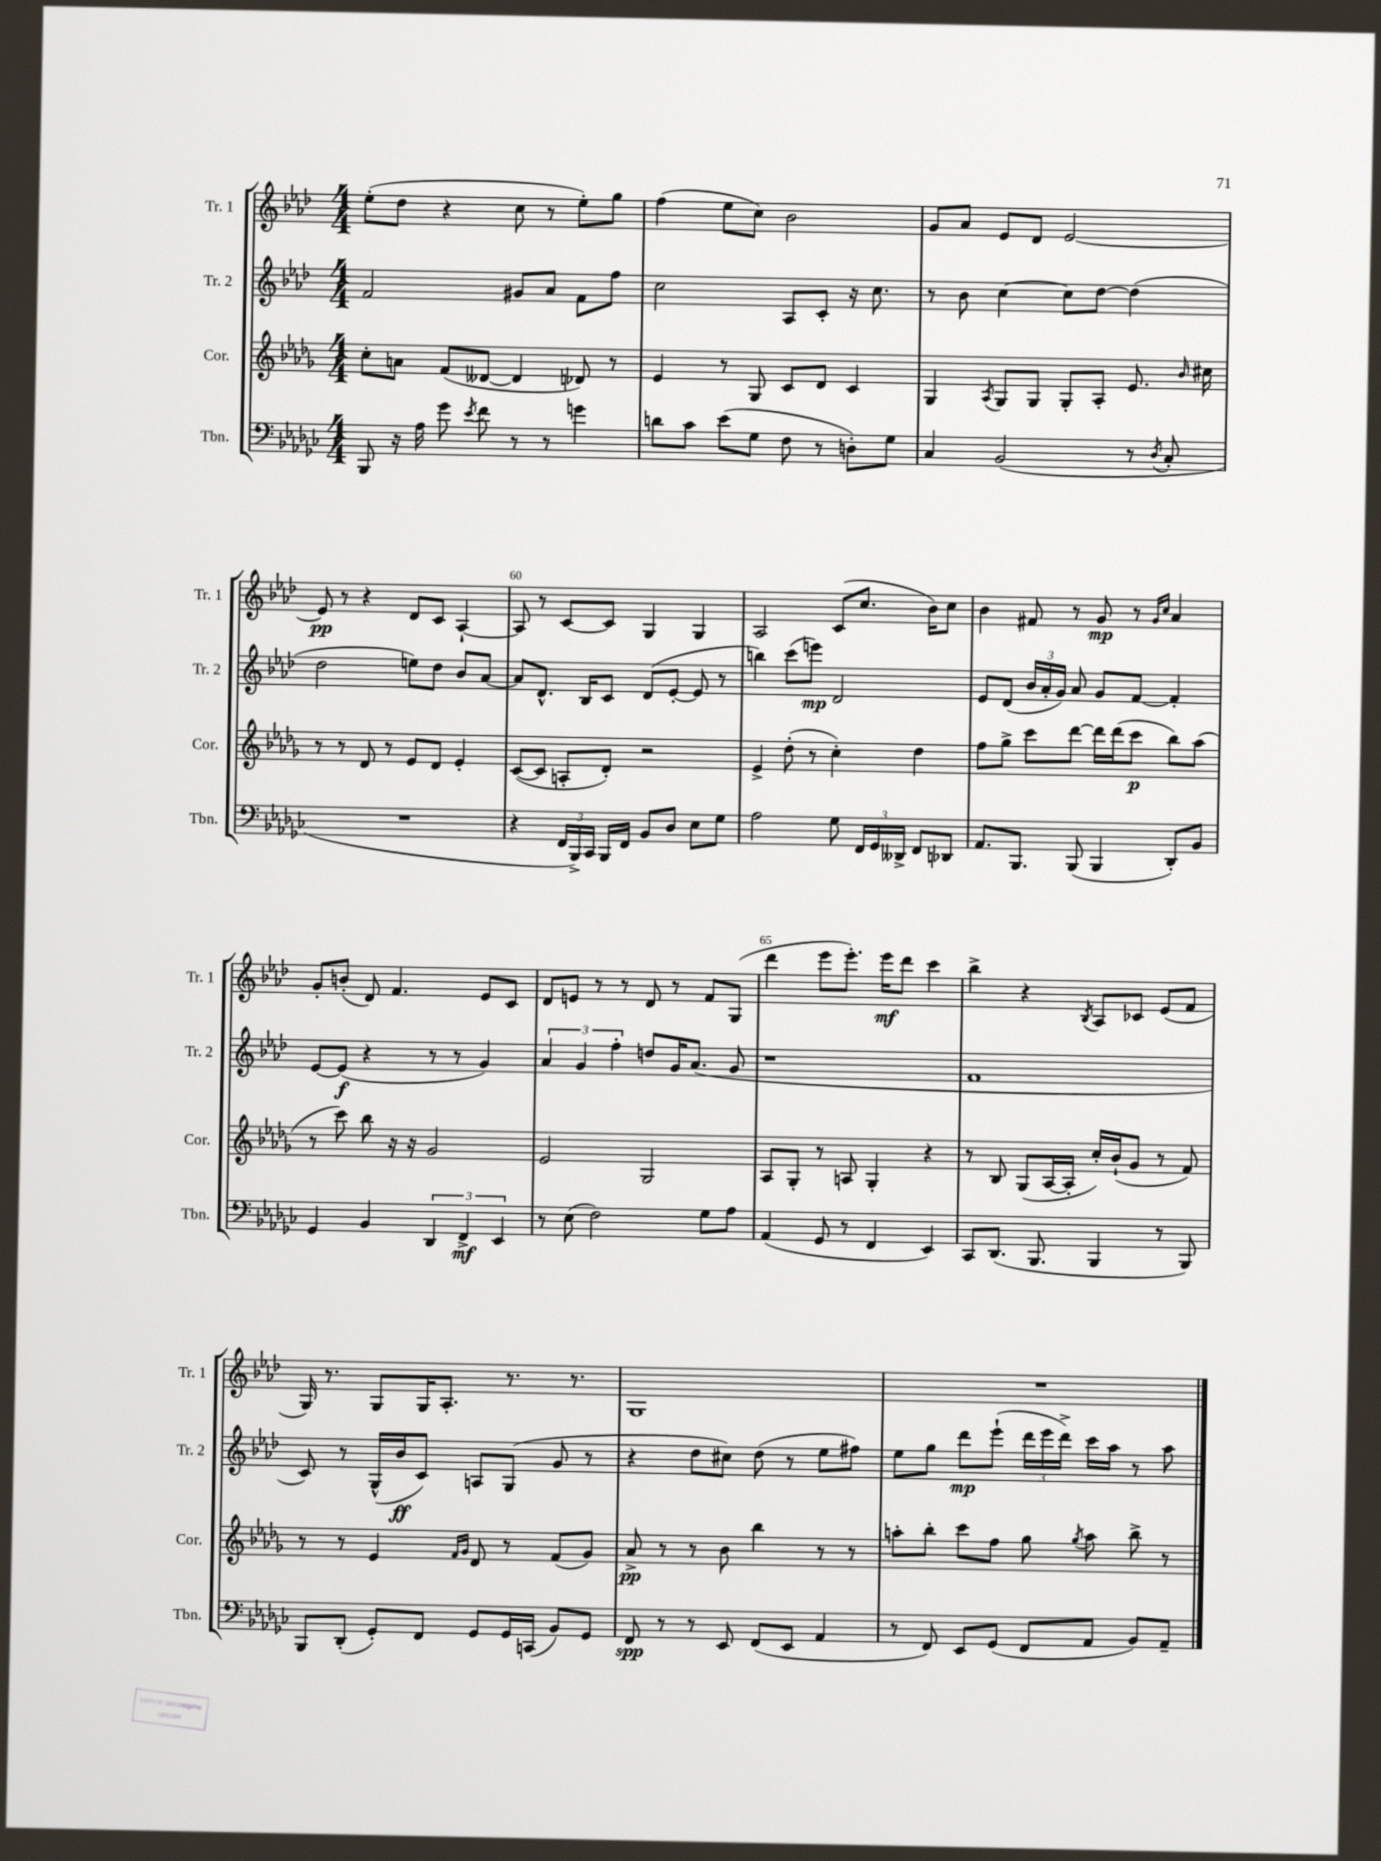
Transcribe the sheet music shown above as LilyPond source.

<<
\new StaffGroup <<
\new Staff = "s0" \with { instrumentName = "Tr. 1" shortInstrumentName = "Tr. 1" } {
    \clef treble \key aes \major \numericTimeSignature \time 4/4
    \autoBeamOff ees''8[-.( des''8] r4 c''8 r8 ees''8[-.) g''8] |
    f''4( ees''8[ c''8]) bes'2 |
    g'8[ aes'8] ees'8[ des'8] ees'2~ |
    ees'8\pp r8 r4 des'8[ c'8] aes4~-! |
    aes8 r8 c'8[~ c'8] g4 g4 |
    aes2 c'8[( c''8.] bes'16[) c''8] |
    bes'4 fis'8 r8 g'8\mp r8 \grace { g'16[ c''16] } aes'4 |
    g'8[-. b'8]-.( des'8) f'4. ees'8[ c'8] |
    des'8[ e'8] r8 r8 des'8 r8 f'8[ g8]( |
    des'''4 ees'''8[ ees'''8.]-.) ees'''16[\mf des'''8] c'''4 |
    bes''4-> r4 \acciaccatura { bes8 } aes8[ ces'8] ees'8[( f'8] |
    g16) r8. g8[ g16 aes8.]-. r8. r8. |
    g1 |
    R1 \bar "|." |
}
\new Staff = "s1" \with { instrumentName = "Tr. 2" shortInstrumentName = "Tr. 2" } {
    \clef treble \key aes \major \numericTimeSignature \time 4/4
    \autoBeamOff f'2 gis'8[ aes'8] f'8[ f''8] |
    c''2 aes8[ c'8]-. r16 c''8. |
    r8 bes'8 c''4~ c''8[ des''8]~ des''4( |
    des''2 e''8[) des''8] bes'8[ aes'8]~ |
    aes'8[ des'8.]-^ bes16[ c'8] des'8[( ees'8]~-. ees'8 r8 |
    b''4) c'''8[( e'''8]\mp) des'2 |
    ees'8[ des'8]( \tuplet 3/2 { bes'16[ aes'16-. g'16]) } aes'8 g'8[ f'8]~ f'4-. |
    ees'8[~ ees'8]\f( r4 r8 r8 g'4) |
    \tuplet 3/2 { aes'4 g'4 f''4-. } d''8[ g'16 aes'8.]( g'8 |
    r1 |
    f'1 |
    c'8) r8 g16[-^( bes'16\ff c'8]) a8[ g8]( g'8 r8 |
    r4 des''8[ cis''8]) des''8( r8 ees''8[ fis''8]) |
    ees''8[ g''8] des'''8[\mp ees'''8]-!( \tuplet 3/2 { des'''16[ ees'''16 des'''16]->) } c'''16[ aes''16] r8 aes''8 \bar "|." |
}
\new Staff = "s2" \with { instrumentName = "Cor." shortInstrumentName = "Cor." } {
    \clef treble \key des \major \numericTimeSignature \time 4/4
    \autoBeamOff c''8[-. a'8] f'8[( deses'8]~ deses'4 des'8) r8 |
    ees'4 r8 ges8 c'8[ des'8] c'4 |
    ges4 \acciaccatura { aes8 } ges8[ ges8] ges8[-. aes8]-. ees'8. \grace { bes'16 } cis''16 |
    r8 r8 des'8 r8 ees'8[ des'8] ees'4-. |
    c'8[~( c'8] a8[-. des'8]-.) r2 |
    ees'4-> des''8-.( r8 c''4-.) des''4 |
    f''8[ ges''8]-> c'''8[ des'''8]~ des'''16[ des'''16( c'''8]\p bes''8[) aes''8]( |
    r8 c'''8) bes''8 r16 r16 ges'2 |
    ees'2 ges2 |
    aes8[ ges8]-. r8 a8 ges4-. r4 |
    r8 bes8 ges8[( aes16~ aes16]-. c''16[-.) bes'16-!( ges'8] r8 f'8) |
    r8 r8 ees'4 \grace { f'16[ ges'16] } des'8 r8 f'8[( ges'8]) |
    aes'8->\pp r8 r8 bes'8 bes''4 r8 r8 |
    a''8[-. bes''8]-. c'''8[ f''8] ges''8 \acciaccatura { ges''8 } a''8 bes''8-> r8 \bar "|." |
}
\new Staff = "s3" \with { instrumentName = "Tbn." shortInstrumentName = "Tbn." } {
    \clef bass \key ges \major \numericTimeSignature \time 4/4
    \autoBeamOff bes,,8 r16 aes16 ges'8 \acciaccatura { ees'8 } f'8 r8 r8 g'4 |
    d'8[ ces'8] ees'8[( ges8] f8 r8 d8[-.) ges8] |
    ces4 bes,2( r8 \acciaccatura { des8 } ces8-. |
    R1 |
    r4 \tuplet 3/2 { f,16[ bes,,16->) ces,16] } bes,,16[ f,16] bes,8[ des8] ees8[ ges8] |
    aes2 ges8 \tuplet 3/2 { f,16[ ges,16 deses,16]-> } f,8[ des,8] |
    aes,8.[ bes,,8.] bes,,8( bes,,4 des,8[-.) bes,8] |
    ges,4 bes,4 \tuplet 3/2 { des,4 f,4->\mf ees,4 } |
    r8 ees8( f2) ges8[ aes8] |
    aes,4( ges,8 r8 f,4 ees,4) |
    ces,8[ des,8.]( bes,,8. bes,,4 r8 bes,,8) |
    bes,,8[ des,8]-.( ges,8[-.) f,8] ges,8[ ges,16 c,16]( bes,8[) ges,8] |
    f,8\spp r8 r8 ees,8 f,8[( ees,8] aes,4 |
    r8 f,8) ees,8[ ges,8]( f,8[ aes,8] bes,8[) aes,8]-- \bar "|." |
}
>>
>>
\layout { \context { \Score currentBarNumber = #56 \override BarNumber.break-visibility = ##(#f #t #t) barNumberVisibility = #(every-nth-bar-number-visible 5) } }
